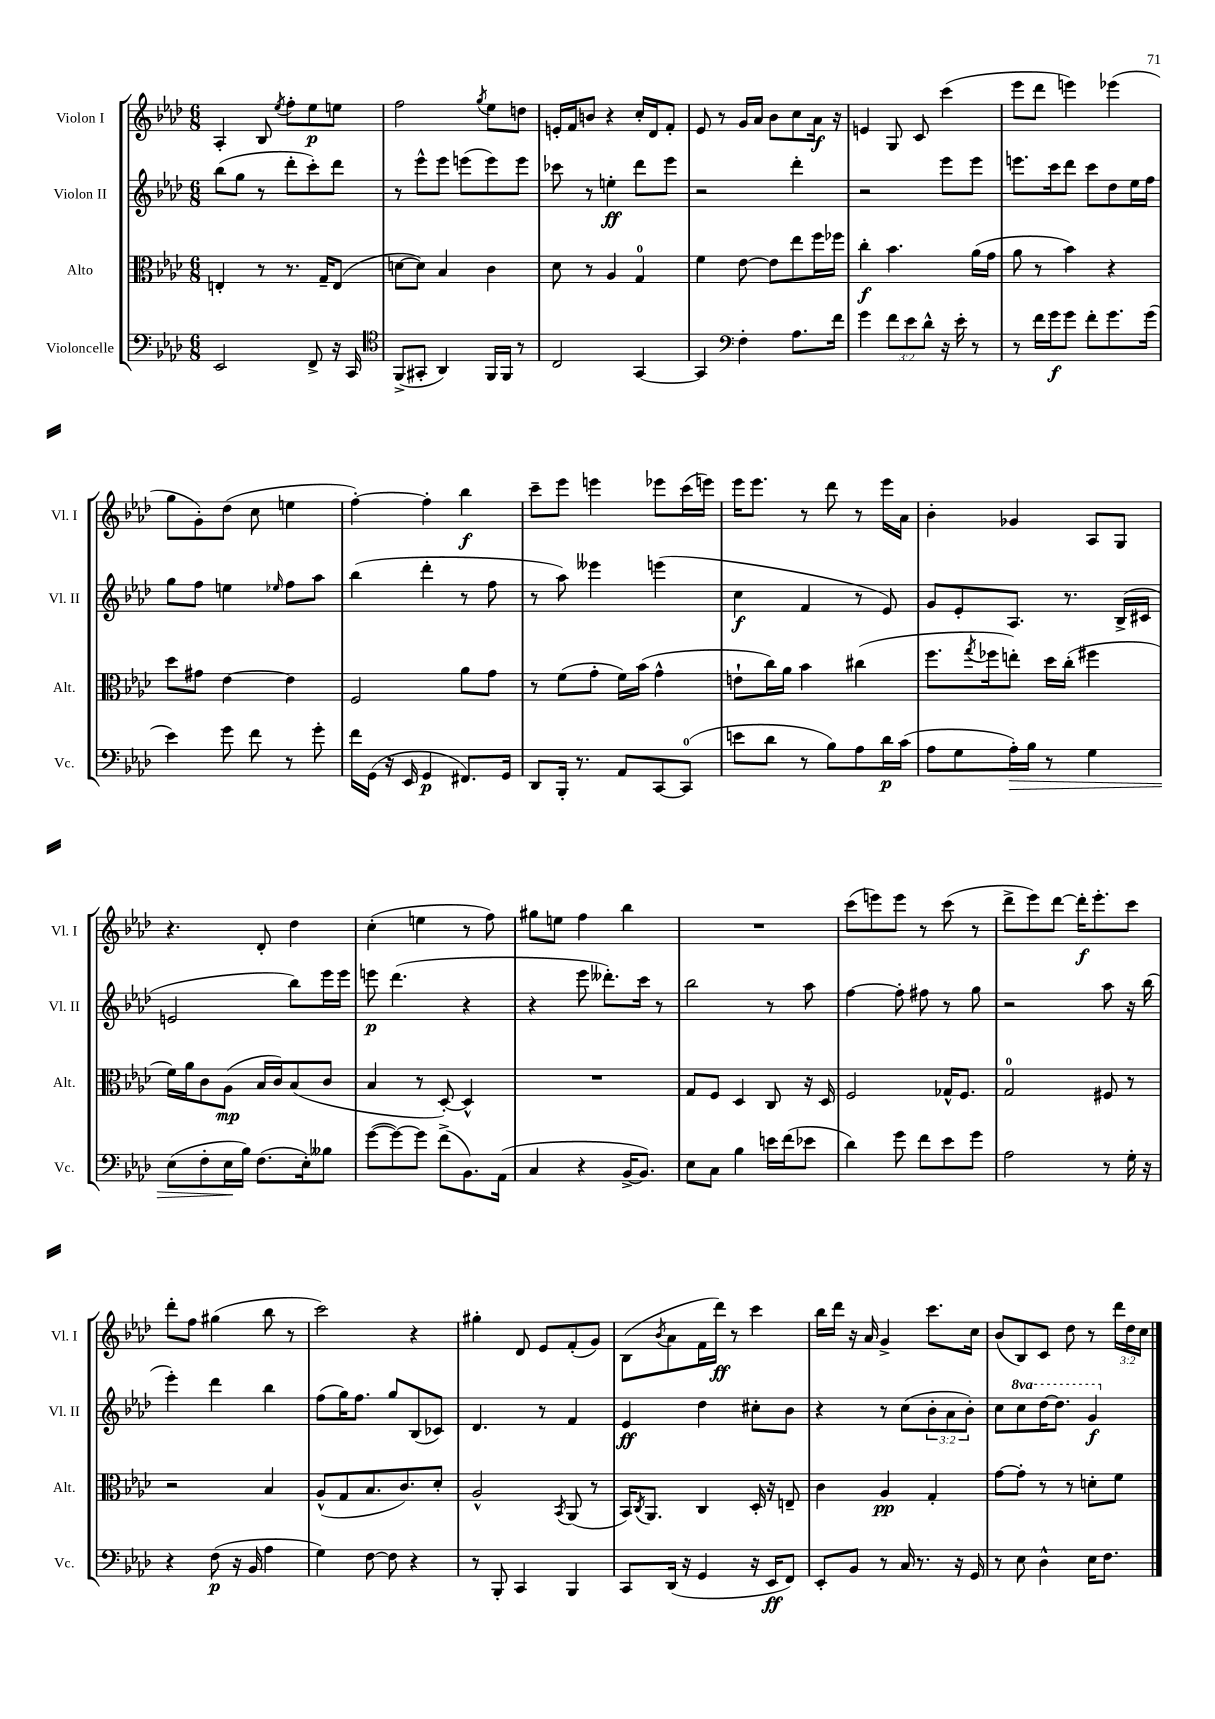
<<
\new StaffGroup <<
\new Staff = "s0" \with { instrumentName = "Violon I" shortInstrumentName = "Vl. I" } {
    \clef treble \key aes \major \numericTimeSignature \time 6/8 \override Staff.TupletNumber.text = #tuplet-number::calc-fraction-text
    aes4-. bes8 \acciaccatura { ees''8 } f''8-. ees''8\p e''8 |
    f''2 \acciaccatura { g''8 } ees''8 d''8 |
    e'16-. f'16 b'8 r4 c''16-. des'16 f'8-. |
    ees'8 r8 g'16 aes'16 bes'8 c''8 aes'16\f r16 |
    e'4 g8 c'8 c'''4( |
    ees'''8 des'''8 e'''4) ees'''4( |
    g''8 g'8-.) des''8( c''8 e''4 |
    f''4~-.) f''4-. bes''4\f |
    c'''8-- ees'''8 e'''4 ees'''8 c'''16( e'''16) |
    ees'''16 ees'''8. r8 des'''8 r8 ees'''16 aes'16 |
    bes'4-. ges'4 aes8 g8 |
    r4. des'8-. des''4 |
    c''4-.( e''4 r8 f''8) |
    gis''8 e''8 f''4 bes''4 |
    R2. |
    c'''8( e'''8) e'''8 r8 c'''8( r8 |
    des'''8-> ees'''8) des'''8~ des'''16-.\f ees'''8.-. c'''8 |
    des'''8-. f''8 gis''4( bes''8 r8 |
    c'''2) r4 |
    gis''4-. des'8 ees'8 f'8-.( g'8) |
    bes8( \acciaccatura { bes'8 } aes'8 f'16 des'''16\ff) r8 c'''4 |
    bes''16 des'''16 r16 aes'16 g'4-> c'''8. c''16 |
    bes'8( bes8) c'8 des''8 r8 \tuplet 3/2 { des'''16 des''16 c''16 } \bar "|." |
}
\new Staff = "s1" \with { instrumentName = "Violon II" shortInstrumentName = "Vl. II" } {
    \clef treble \key aes \major \numericTimeSignature \time 6/8 \override Staff.TupletNumber.text = #tuplet-number::calc-fraction-text \set Staff.ottavationMarkups = #ottavation-simple-ordinals
    bes''8( g''8 r8 des'''8-. c'''8-.) des'''8 |
    r8 ees'''8-^ ees'''8 e'''8( e'''8) e'''8 |
    ces'''8 r8 e''4-.\ff des'''8 ees'''8 |
    r2 des'''4-. |
    r2 ees'''8 ees'''8 |
    e'''8. c'''16 des'''8 c'''8 des''8 ees''16 f''16 |
    g''8 f''8 e''4 \grace { ees''16 } f''8 aes''8 |
    bes''4( des'''4-. r8 f''8 |
    r8 aes''8) eeses'''4 e'''4( |
    c''4\f f'4 r8 ees'8) |
    g'8 ees'8-. aes8. r8. bes16->( cis'16 |
    e'2 bes''8) ees'''16 ees'''16 |
    e'''8\p des'''4.( r4 |
    r4 ees'''8 deses'''8.-.) c'''16 r8 |
    bes''2 r8 aes''8 |
    f''4~ f''8-. fis''8 r8 g''8 |
    r2 aes''8 r16 bes''16( |
    ees'''4-.) des'''4 bes''4 |
    f''8( g''16) f''8. g''8 bes8( ces'8) |
    des'4. r8 f'4 |
    ees'4\ff des''4 cis''8-. bes'8 |
    r4 r8 c''8( \tuplet 3/2 { bes'8-. aes'8 bes'8-.) } |
    c''8 \ottava #1 c'''8 des'''16~ des'''8. g''4\f \ottava #0 \bar "|." |
}
\new Staff = "s2" \with { instrumentName = "Alto" shortInstrumentName = "Alt." } {
    \clef alto \key aes \major \numericTimeSignature \time 6/8
    e4-. r8 r8. g16-- e8( |
    d'8~ d'8) bes4 c'4 |
    des'8 r8 aes4 g4-0 |
    f'4 ees'8~ ees'8 ees''8 f''16 fes''16 |
    c''4-.\f bes'4. aes'16( g'16 |
    aes'8 r8 bes'4) r4 |
    des''8 gis'8 ees'4~ ees'4 |
    f2 aes'8 g'8 |
    r8 f'8( g'8-. f'16) bes'16( g'4-^ |
    e'8-! c''16) aes'16 bes'4 cis''4( |
    f''8. \acciaccatura { g''8 } fes''16 e''8-.) des''16 c''16-.( fis''4 |
    f'16) aes'16 c'8 aes8\mp( bes16 c'16) bes8( c'8 |
    bes4 r8 des8~-.) des4-^ |
    R2. |
    g8 f8 des4 c8 r16 des16 |
    f2 ges16-^ f8. |
    g2-0 fis8 r8 |
    r2 bes4 |
    aes8-^( g8 bes8. c'8.) des'8-. |
    aes2-^ \acciaccatura { bes,8 } aes,8( r8 |
    bes,16) \acciaccatura { c8 } aes,8. c4 des16-. r16 e8-- |
    c'4 aes4\pp g4-. |
    g'8~ g'8-. r8 r8 d'8-. f'8 \bar "|." |
}
\new Staff = "s3" \with { instrumentName = "Violoncelle" shortInstrumentName = "Vc." } {
    \clef bass \key aes \major \numericTimeSignature \time 6/8 \override Staff.TupletNumber.text = #tuplet-number::calc-fraction-text
    ees,2 f,8-> r16 c,16 |
    \clef tenor f,8->( gis,8-. aes,4) f,16 f,16 r8 |
    c2 g,4~ |
    g,4 \clef bass f4-. aes8. f'16 |
    g'4 \tuplet 3/2 { f'8 ees'8 des'8-^ } r16 ees'16-. r8 |
    r8 f'16 g'16\f g'8 f'8-. g'8. g'16( |
    ees'4) g'8 f'8 r8 g'8-. |
    f'16 g,16( r16 ees,16 g,4\p fis,8.) g,16 |
    des,8 bes,,16-. r8. aes,8 c,8~ c,8-0( |
    e'8 des'8 r8 bes8) aes8 des'16\p c'16( |
    aes8 g8 aes16-.\>) bes16 r8 g4 |
    ees8( f8-. ees16\! bes16) f8.( ees16-.) beses8 |
    g'8~( g'8~) g'8 f'8->( bes,8.) aes,16( |
    c4 r4 bes,16~-> bes,8.) |
    ees8 c8 bes4 e'16 f'16( ees'8 |
    des'4) g'8 f'8 ees'8 g'8 |
    aes2 r8 g16-. r16 |
    r4 f8\p( r16 bes,16 aes4 |
    g4) f8~ f8 r4 |
    r8 bes,,8-. c,4 bes,,4 |
    c,8 des,16( r16 g,4 r16 ees,16\ff f,8) |
    ees,8-. bes,8 r8 c16 r8. r16 g,16 |
    r8 ees8 des4-^ ees16 f8. \bar "|." |
}
>>
>>
\layout { \context { \Score \remove "Bar_number_engraver" } }
